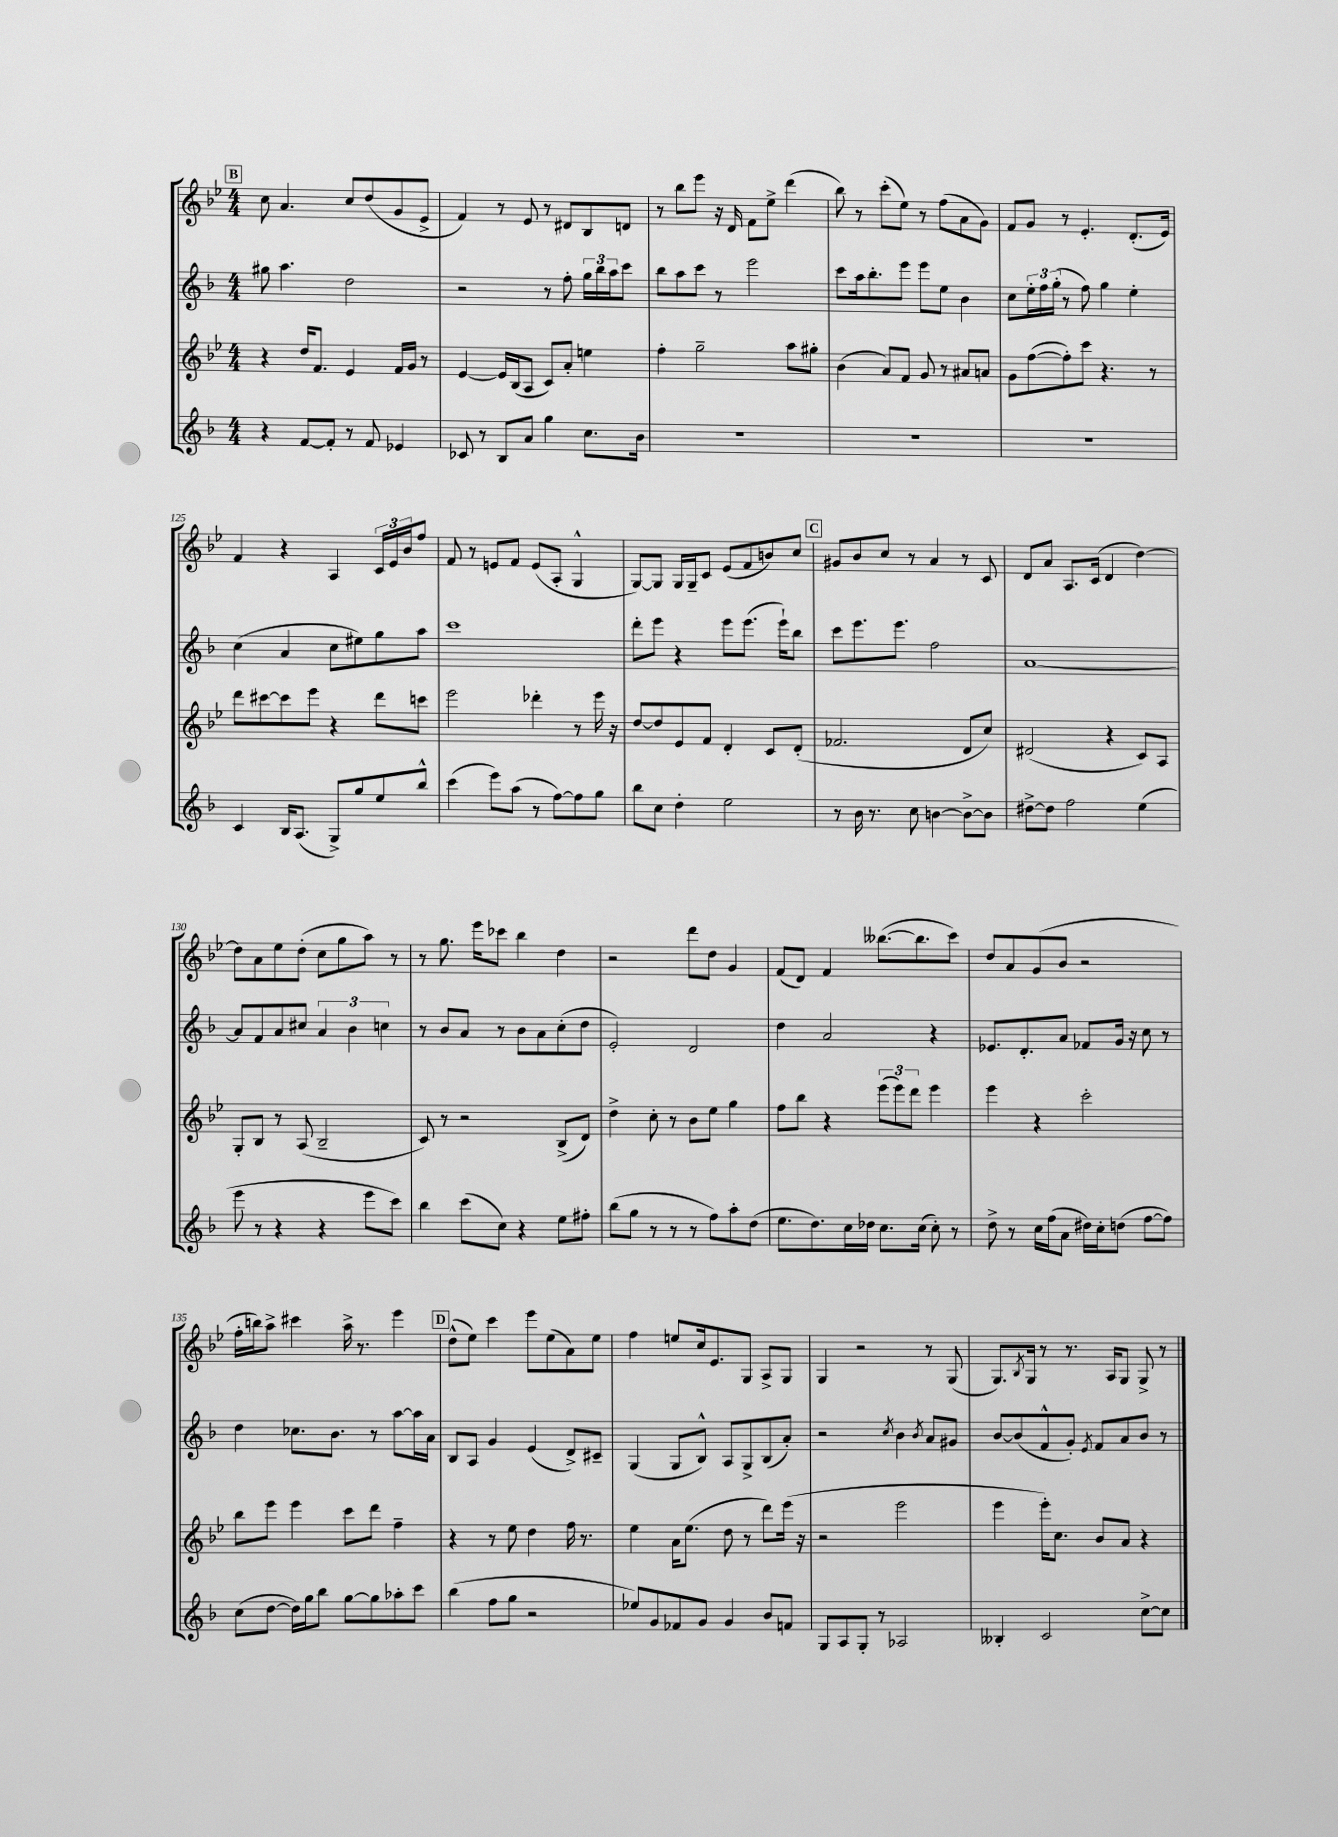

**kern	**kern	**kern	**kern
*staff4	*staff3	*staff2	*staff1
*clefG2	*clefG2	*clefG2	*clefG2
*k[b-]	*k[b-e-]	*k[b-]	*k[b-e-]
*M4/4	*M4/4	*M4/4	*M4/4
4r	4r	8gg#	8cc
.	.	4.aa	4.a
[8f	16dd	.	.
.	8.f	.	.
8f']	.	.	.
8r	4e-	2dd	8cc
8f	.	.	(8dd
4e-	16f	.	8g
.	16g	.	.
.	8r	.	8e-^
=	=	=	=
8c-	[4e-	2r	4f)
8r	.	.	.
8B-	16e-]	.	8r
.	(16B-	.	.
8a	8A	.	8e-
4gg	8c)	8r	8r
.	8a'	8ff'	8d#
8.cc	4ee	24gg	8B-
.	.	24bb-	.
.	.	24aa	.
.	.	8ccc	8d
16b-	.	.	.
=	=	=	=
1r	4ff'	8bb-	8r
.	.	8aa	8bb-
.	2gg~	8ccc	8eee-
.	.	8r	16r
.	.	.	16d
.	.	2eee	8f
.	.	.	8ee-^
.	8aa	.	(4ddd
.	8gg#'	.	.
=	=	=	=
1r	(4b-	8ccc	8bb-)
.	.	16aa	8r
.	.	8.bb-'	.
.	8a)	.	(8ccc'
.	8f	8eee	8ee-)
.	8g	8eee	8r
.	8r	8ee	(8ff
.	8a#	4b-	8a
.	8a	.	8g)
=	=	=	=
1r	8g	8cc	8f
.	([8ff	24ee'	8g
.	.	24ff	.
.	.	(24gg'	.
.	8ff'])	8r	8r
.	8ccc	8ff)	4.e-'
.	4.r	4gg	.
.	.	4ee'	(8.d'
.	8r	.	.
.	.	.	16e-)
=	=	=	=
4c	8ddd	(4cc	4f
.	[8ccc#	.	.
16B-	8ccc#]	4a	4r
(8.A	.	.	.
.	8eee-	.	.
8G^)	4r	8cc	4A
8gg	.	8ee#)	.
8ee	8ddd	8gg	24c
.	.	.	24e-
.	.	.	24b-
8bb-^^	8ccc	8aa	8ff
=	=	=	=
(4ccc	2eee-	1ccc	8f
.	.	.	8r
8eee)	.	.	8e
(8aa	.	.	8f
8r	4ddd-'	.	(8e
[8ff)	.	.	8A'
8ff]	8r	.	4G^^
8gg	16eee-	.	.
.	16r	.	.
=	=	=	=
8bb-	[8dd	8ddd'	[8G)
8cc	8dd]	8eee	8G]
4dd'	8e-	4r	16G
.	.	.	16G~
.	8f	.	8c
2ee	4d'	8eee	(8e-
.	.	(8.eee	8f
.	8c	.	8b)
.	.	16eee`)	.
.	(8d'	8bb-	8cc
=	=	=	=
8r	2.f-	8ccc	8g#
16b-	.	8.eee	8b-
8.r	.	.	.
.	.	.	8cc
.	.	8.eee	.
8cc	.	.	8r
[4b	.	2ff	4a
8b^_	8d	.	8r
8b]	8cc)	.	8c
=	=	=	=
[8dd#^	(2d#	[1a	8d
8dd#]	.	.	8a
2ff	.	.	8.A
.	.	.	(16c
.	4r	.	4d
(4ee	8c)	.	[4dd)
.	8A	.	.
=	=	=	=
8eee	8G'	8a]	8dd]
8r	8B-	8f	8a
4r	8r	8a	8ee-
.	(8A	8cc#	(8dd'
4r	2B-~	6a	8cc
.	.	.	8gg
.	.	6b-	.
8eee	.	.	8aa)
.	.	6cc	.
8ccc)	.	.	8r
=	=	=	=
4bb-	8c)	8r	8r
.	8r	8b-	8.gg
(8ccc	2r	8a	.
.	.	.	16eee-
8cc)	.	8r	8ccc-
4r	.	8b-	4bb-
.	.	8a	.
8ee	(8B-^	(8cc'	4dd
8ff#'	8d)	8dd	.
=	=	=	=
(8bb-	4dd^	2e')	2r
8gg	.	.	.
8r	8cc'	.	.
8r	8r	.	.
8r	8b-	2d	8ddd
8ff)	8ee-	.	8dd
8aa'	4gg	.	4g
(8dd	.	.	.
=	=	=	=
8.ee	8ff	4dd	(8f
.	8bb-	.	8d)
8.dd)	.	.	.
.	4r	2a	4f
16cc	.	.	.
16dd-	.	.	.
8.cc	(12eee-	.	([8.bb--
.	12eee-)	.	.
.	12ddd	.	.
(16cc	.	.	8.bb--]
8cc')	4eee-	4r	.
8r	.	.	8ccc)
=	=	=	=
8dd^	4eee-	8.e-	8dd
8r	.	.	8a
.	.	8.d'	.
16cc	4r	.	(8g
(16ff	.	.	.
8a	.	8a	8b-
16dd#)	2ccc'	8f-	2r
16cc'	.	.	.
(8dd	.	16g	.
.	.	16r	.
[8ff	.	8cc	.
8ff])	.	8r	.
=	=	=	=
(8cc	8bb-	4dd	16ff'
.	.	.	16bb)
[8dd	8eee-	.	8aa^
16dd])	4eee-	8.cc-	4ccc#
16gg	.	.	.
8bb-	.	.	.
.	.	8.b-	.
[8gg	8ccc	.	16aa^
.	.	.	8.r
8gg]	8ddd	8r	.
8aa-'	4ff~	[8aa	4eee-
8ccc	.	16aa]	.
.	.	16a	.
=	=	=	=
(4bb-	4r	8B-	(8dd^^
.	.	8A	8ee-)
8ff	8r	4g	4ccc
8gg	8ee-	.	.
2r	4dd	(4e	8eee-
.	.	.	(8ee-
.	16ff	8d^)	8a)
.	8.r	.	.
.	.	8c#~	8ee-
=	=	=	=
8ee-)	4ee-	(4G	4ff
8g	.	.	.
8f-	16a	8G	8ee
.	(8.ee-	.	.
8g	.	8B-^^)	16cc
.	.	.	8.e-
4g	8dd	8A	.
.	8r	8G^	8G
8b-	8ddd)	(8B-	8A^
8f	(16eee-	8a')	8G
.	16r	.	.
=	=	=	=
8G	2r	2r	4G
8A	.	.	.
8G'	.	.	2r
8r	.	.	.
.	.	8qcc	.
2A-	2eee-	4b-	.
.	.	8qb-	.
.	.	8a	8r
.	.	8g#	(8G
=	=	=	=
4B--'	4eee-	[8b-	8.G)
.	.	(8b-]	.
.	.	.	8qB-
.	.	.	16G
2c	16eee-')	8f^^	8r
.	8.cc	.	.
.	.	8g')	8.r
.	.	8qe	.
.	8b-	8f	.
.	.	.	16A
.	8a	8a	8G
[8cc^	4r	8b-	8G^
8cc]	.	8r	8r
==	==	==	==
*-	*-	*-	*-
